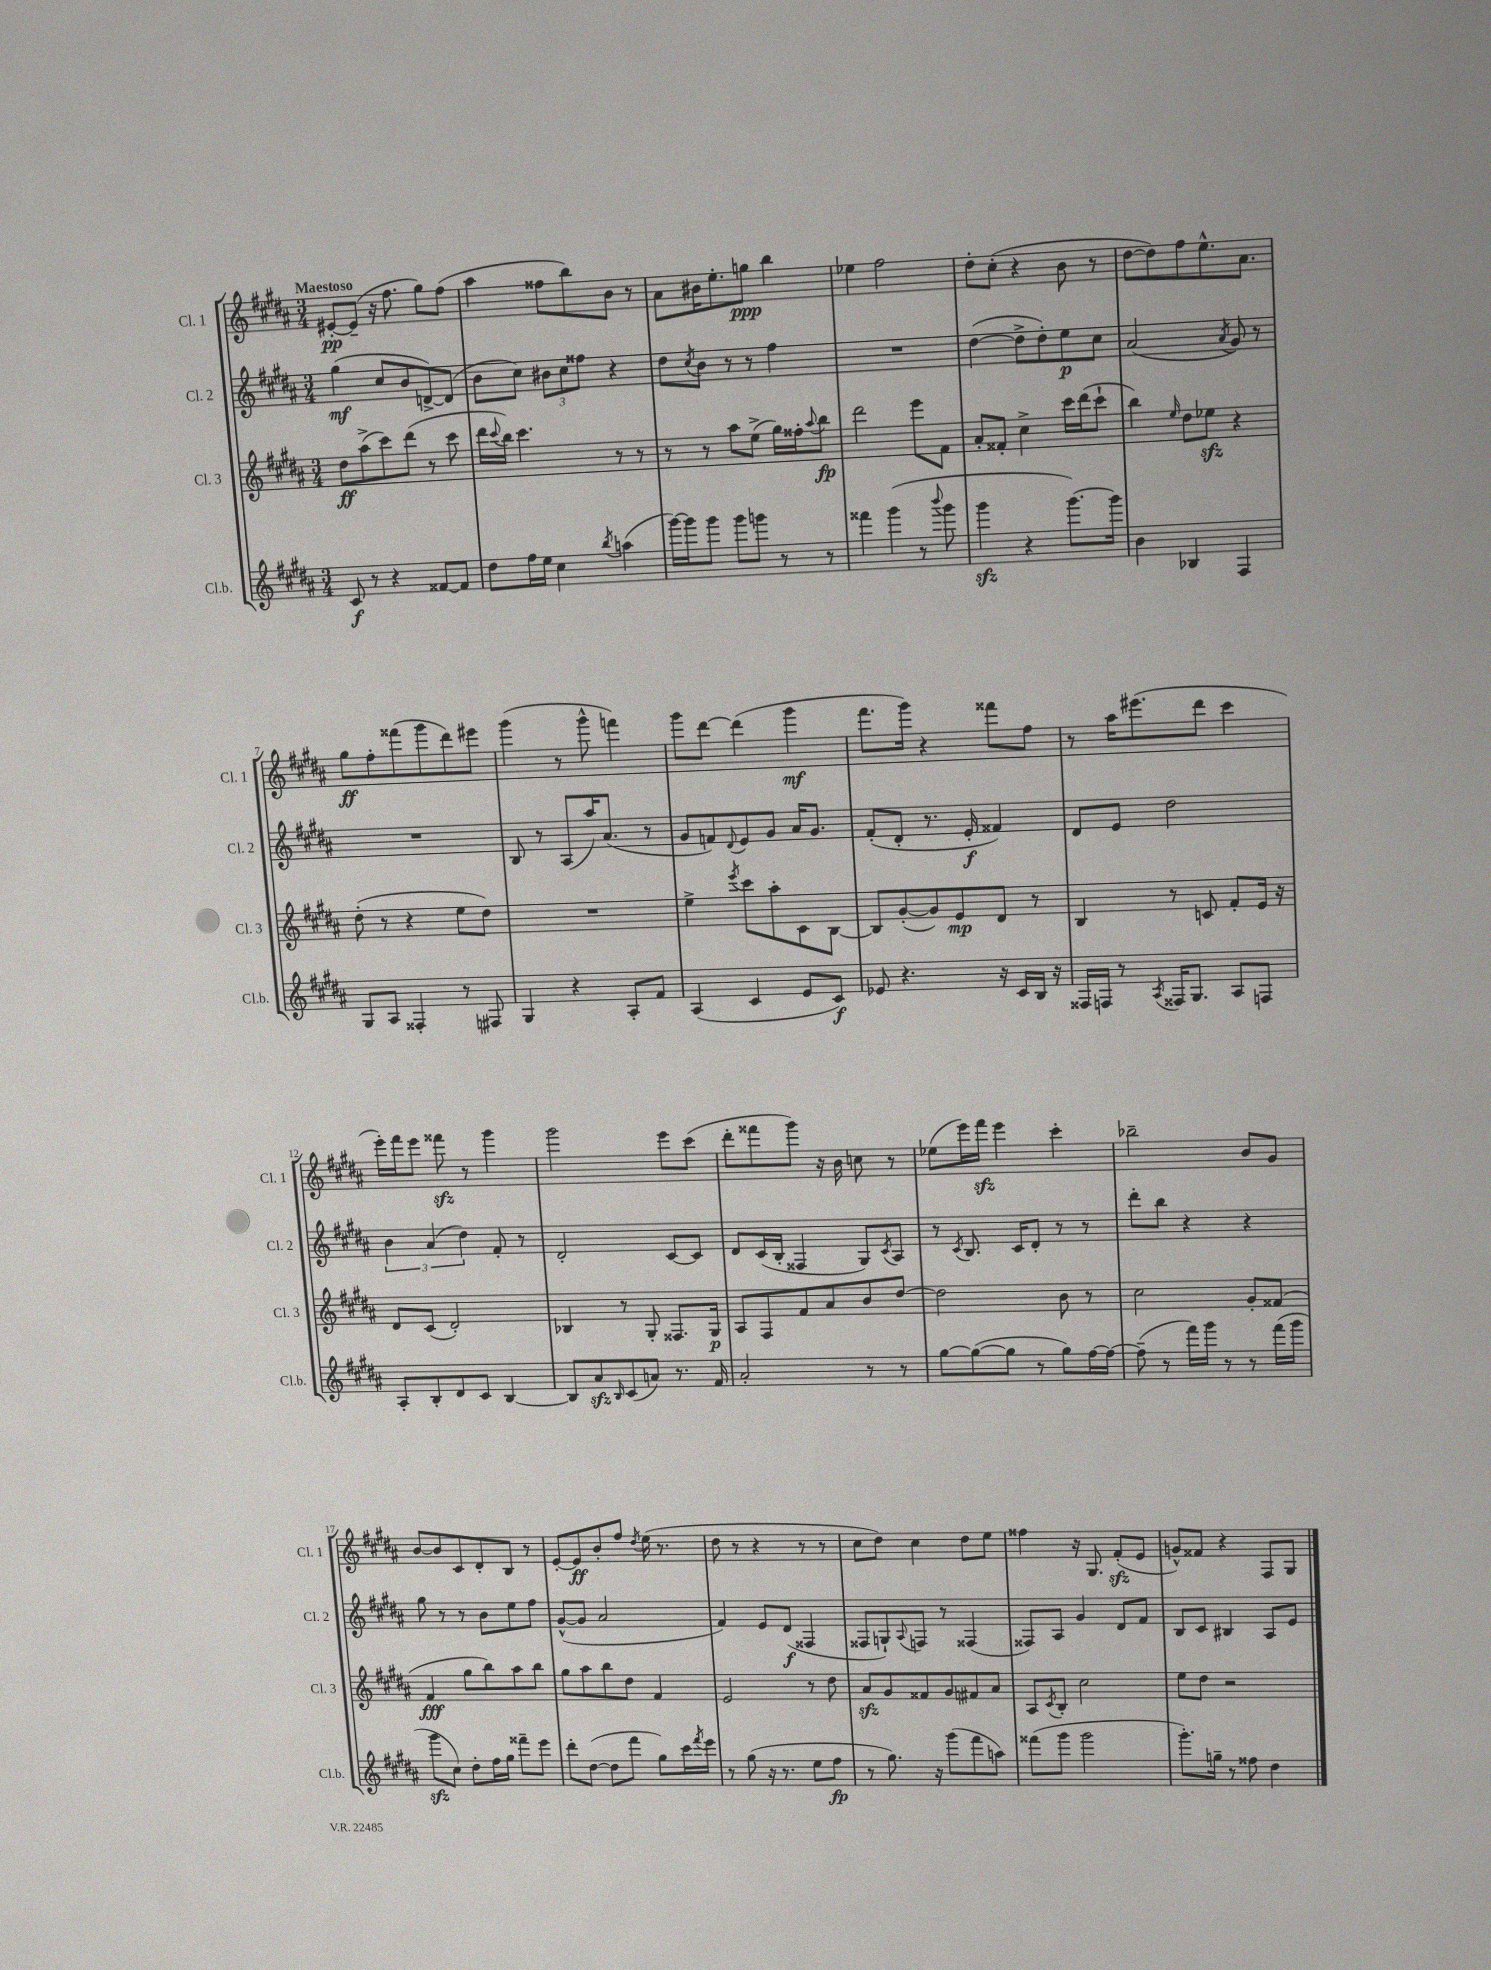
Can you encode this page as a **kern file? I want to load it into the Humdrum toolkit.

**kern	**kern	**kern	**kern
*staff4	*staff3	*staff2	*staff1
*clefG2	*clefG2	*clefG2	*clefG2
*k[f#c#g#d#a#]	*k[f#c#g#d#a#]	*k[f#c#g#d#a#]	*k[f#c#g#d#a#]
*M3/4	*M3/4	*M3/4	*M3/4
8c#/	8dd#\L	(4gg#\	[8e#'/L
8r	(8aa#^\	.	(8e#~/]J
4r	8ccc#\)	8cc#/L	16r
.	.	.	8.ff#\
.	(8ddd#\J	8b/	.
[8f##/L	8r	[8d^/)	8gg#\L)
8f##/]J	8ccc#\	(8d/]J	(8ff#\J
=	=	=	=
8dd#\L	16ddd#\LL	8b\L	4aa#\
.	8qqccc#/	.	.
.	16bb\JJ)	.	.
16ff#\L	4.ccc#\	8cc#\J)	.
16ee\JJ	.	.	.
4cc#\	.	12b#\L	8ff##\L
.	.	12cc#\	.
.	.	.	8bb\)
.	.	12ff##\J	.
8qbb/	.	.	.
(4aa\	8r	4r	8b\J
.	8r	.	8r
=	=	=	=
[16ggg#\LL)	8r	8dd#\L	8a#\L
16ggg#\]J	.	.	.
.	.	8qcc#/	.
8ggg#\J	8r	8b\J	16b#\K
.	.	.	8.ee'\
8ggg#\L	8aa#\L	8r	.
8ggg\J	(8ee^\J	8r	8gg\J
8r	16gg#\LL)	4ff#\	4bb\
.	16ff##'\J	.	.
.	8qqaa#/	.	.
8r	8bb\J	.	.
=	=	=	=
4fff##\	2ddd#\	2.r	4ee-\
(4ggg#\	.	.	2ff#\
8r	8eee\L	.	.
8qqbbb/	.	.	.
8ggg#\	8f#\J	.	.
=	=	=	=
4ggg#\	8a#'/L	([4dd#\	8dd#'\L
.	8f##'/J	.	(8cc#'\J
4r	4cc#^\	8dd#^\]L	4r
.	.	8dd#'\)	.
[8.ggg#\L)	16ccc#\LL	8ee\	8b\
.	(16ddd#\J	.	.
.	8ccc#`\J	8cc#\J	8r
16ggg#\]Jk	.	.	.
=	=	=	=
4b\	4bb\)	(2a#/	[8dd#\L
.	.	.	8dd#\])
.	16qqee/	.	.
4B-/	8dd#\L	.	8ff#\
.	8ee-\J	.	8.ee^^\
.	.	8qa#/	.
4F#/	4r	8g#/)	.
.	.	.	8.a#\J
.	.	8r	.
=	=	=	=
8G#/L	(8dd#'\	2.r	8gg#\L
8A#/J	8r	.	8ff#'\
4F##'/	4r	.	(8fff##\
.	.	.	8ggg#\
8r	8ee\L	.	8ddd#\)
8F#/	8dd#\J)	.	8eee#\J
=	=	=	=
4G#/	2.r	8B/	(4ggg#\
.	.	8r	.
4r	.	(8A#/L	8r
.	.	16aa#/K)	8ggg#^^\
.	.	(8.a#/J	.
8A#'/L	.	.	4fff\)
8f#/J	.	8r	.
=	=	=	=
(4A#/	4ee^\	8g#/L	8ggg#\L
.	.	8f/)	[8ddd#\J
.	8qeee/	8qqd#/	.
4c#/	8ccc#\L	8e/	(4ddd#\]
.	8aa#'\	8g#/J	.
8e/L	8c#\	16a#/LK	4ggg#\
.	.	8.g#/J	.
8c#/J)	[8B\J	.	.
=	=	=	=
8e-/	8B/]L	(8f#'/L	8.fff#\L
4.r	([8g#'/	8d#'/J	.
.	.	.	16ggg#\Jk)
.	8g#/])	8.r	4r
.	8e/	.	.
.	.	16e'/	.
16r	8d#/J	4f##/)	8fff##\L
16c#/LL	.	.	.
16B/JJ	8r	.	8ff#\J
16r	.	.	.
=	=	=	=
16F##/LL	4B/	8d#/L	8r
16F/JJ	.	.	.
8r	.	8e/J	16aa#\LK
.	.	.	(8.eee#\
8qA#/	.	.	.
16F##/LK	8r	2dd#\	.
8.G#/J	.	.	.
.	8c/	.	8ddd#\J
8A#/L	8f#'/L	.	4ccc#\
8F/J	16e/Jk	.	.
.	16r	.	.
=	=	=	=
8A#'/L	8d#/L	6b\	16eee'\LL)
.	.	.	16fff#\J
8B'/	(8c#/J	.	8eee\J
.	.	(6a#/	.
8d#/	2d#'/)	.	8fff##\
.	.	6dd#\)	.
8c#/J	.	.	8r
[4B/	.	8f#'/	4ggg#\
.	.	8r	.
=	=	=	=
8B/]L	4B-/	2d#'/	2ggg#\
8a#/	.	.	.
16qqB/	.	.	.
(8c#/	8r	.	.
8a/J)	8G#'/	.	.
8.r	8.F##/L	[8c#/L	8eee\L
.	.	8c#/]J	(8ccc#\J
16f#/	16G#/Jk	.	.
=	=	=	=
2a#'/	8A#/L	8d#/L	8ddd#'\L
.	8F#/	(16c#/L	8fff##\
.	.	16B'/JJ	.
.	8f#/	4F##/	8ggg#\J)
.	8a#/	.	16r
.	.	.	16b\
8r	8b/	8G#/L)	8cc\
.	.	8qc#/	.
8r	[8dd#/J	8A#/J	8r
=	=	=	=
[8gg#\L	2dd#\]	8r	(8ee-\L
.	.	8qc#/	.
(8gg#\_	.	8.B/	16eee\L)
.	.	.	16fff#\JJ
8gg#\]J	.	.	4eee\
.	.	16c#/LK	.
8r	.	8d#'/J	.
8gg#\L)	8b\	8r	4ccc#'\
[16ff#\L	8r	8r	.
16ff#\_JJ	.	.	.
=	=	=	=
(8ff#~\]	2cc#\	8ddd#'\L	2bb-~\
8r	.	8bb\J	.
16fff#\LL)	.	4r	.
16ggg#\JJ	.	.	.
8r	.	.	.
8r	8g#'/L	4r	8b/L
(16fff#\LL	(8f##/J	.	8g#/J
16ggg#\JJ	.	.	.
=	=	=	=
8ggg#\L	4f#/	8gg#\	[8b/L
8cc#\J)	.	8r	8b/]
8dd#'\L	8gg#\L	8r	8c#/
16ff#\L	8bb\)	8b\L	8d#'/
16gg#\JJ	.	.	.
8fff##~\L	8aa#\	8ee\	8B/J
8eee\J	8bb\J	8ff#\J	8r
=	=	=	=
8ddd#'\L	8gg#\L	([8g#^^/L	[8e'/L
([8dd#\J	8aa#\	8g#/]J	8e/]
8dd#\]L	8bb\	2a#/	8b'/
8fff#\J	8dd#\J	.	8ff#/J
.	.	.	8qdd#/
8gg#\L)	4f#/	.	(16ee\
.	.	.	8.r
16ccc#\L	.	.	.
8qfff#/	.	.	.
16eee\JJ	.	.	.
=	=	=	=
8r	2e/	4f#/)	8dd#\
(8gg#\	.	.	8r
16r	.	8e/L	4r
8.r	.	.	.
.	.	(8d#/J	.
8ee\L	8r	4F##/	8r
8ff#\J	8dd#\	.	8r
=	=	=	=
8r	8a#/L	8F##/L	8cc#\L
8.gg#\)	8g#/	8G`/)	8dd#\J)
.	.	8qqA#/	.
.	8f##/	8F/J	4cc#\
16r	.	.	.
(8ggg#\L	8g#/	8r	.
8fff#\	8f#/	(4F##/	8dd#\L
8aa\J)	8a#/J	.	8ee\J
=	=	=	=
(8fff##\L	8A#/L	8F##/L)	4ff##\
.	8qc#/	.	.
8ggg#\J	8B'/J	8A#/J	.
2ggg#\	2cc#\	4g#/	16r
.	.	.	8.G#/
.	.	8d#/L	(8f#'/L
.	.	8f#/J	8e/J
=	=	=	=
8.ggg#'\L)	8ee\L	8B/L	8g^^/L)
.	8dd#\J	8c#/J	8f##/J
16gg~\Jk	.	.	.
8r	2r	4B#/	4r
8ff##\	.	.	.
4dd#\	.	8A#/L	8F#/L
.	.	8e/J	8G#/J
==	==	==	==
*-	*-	*-	*-
